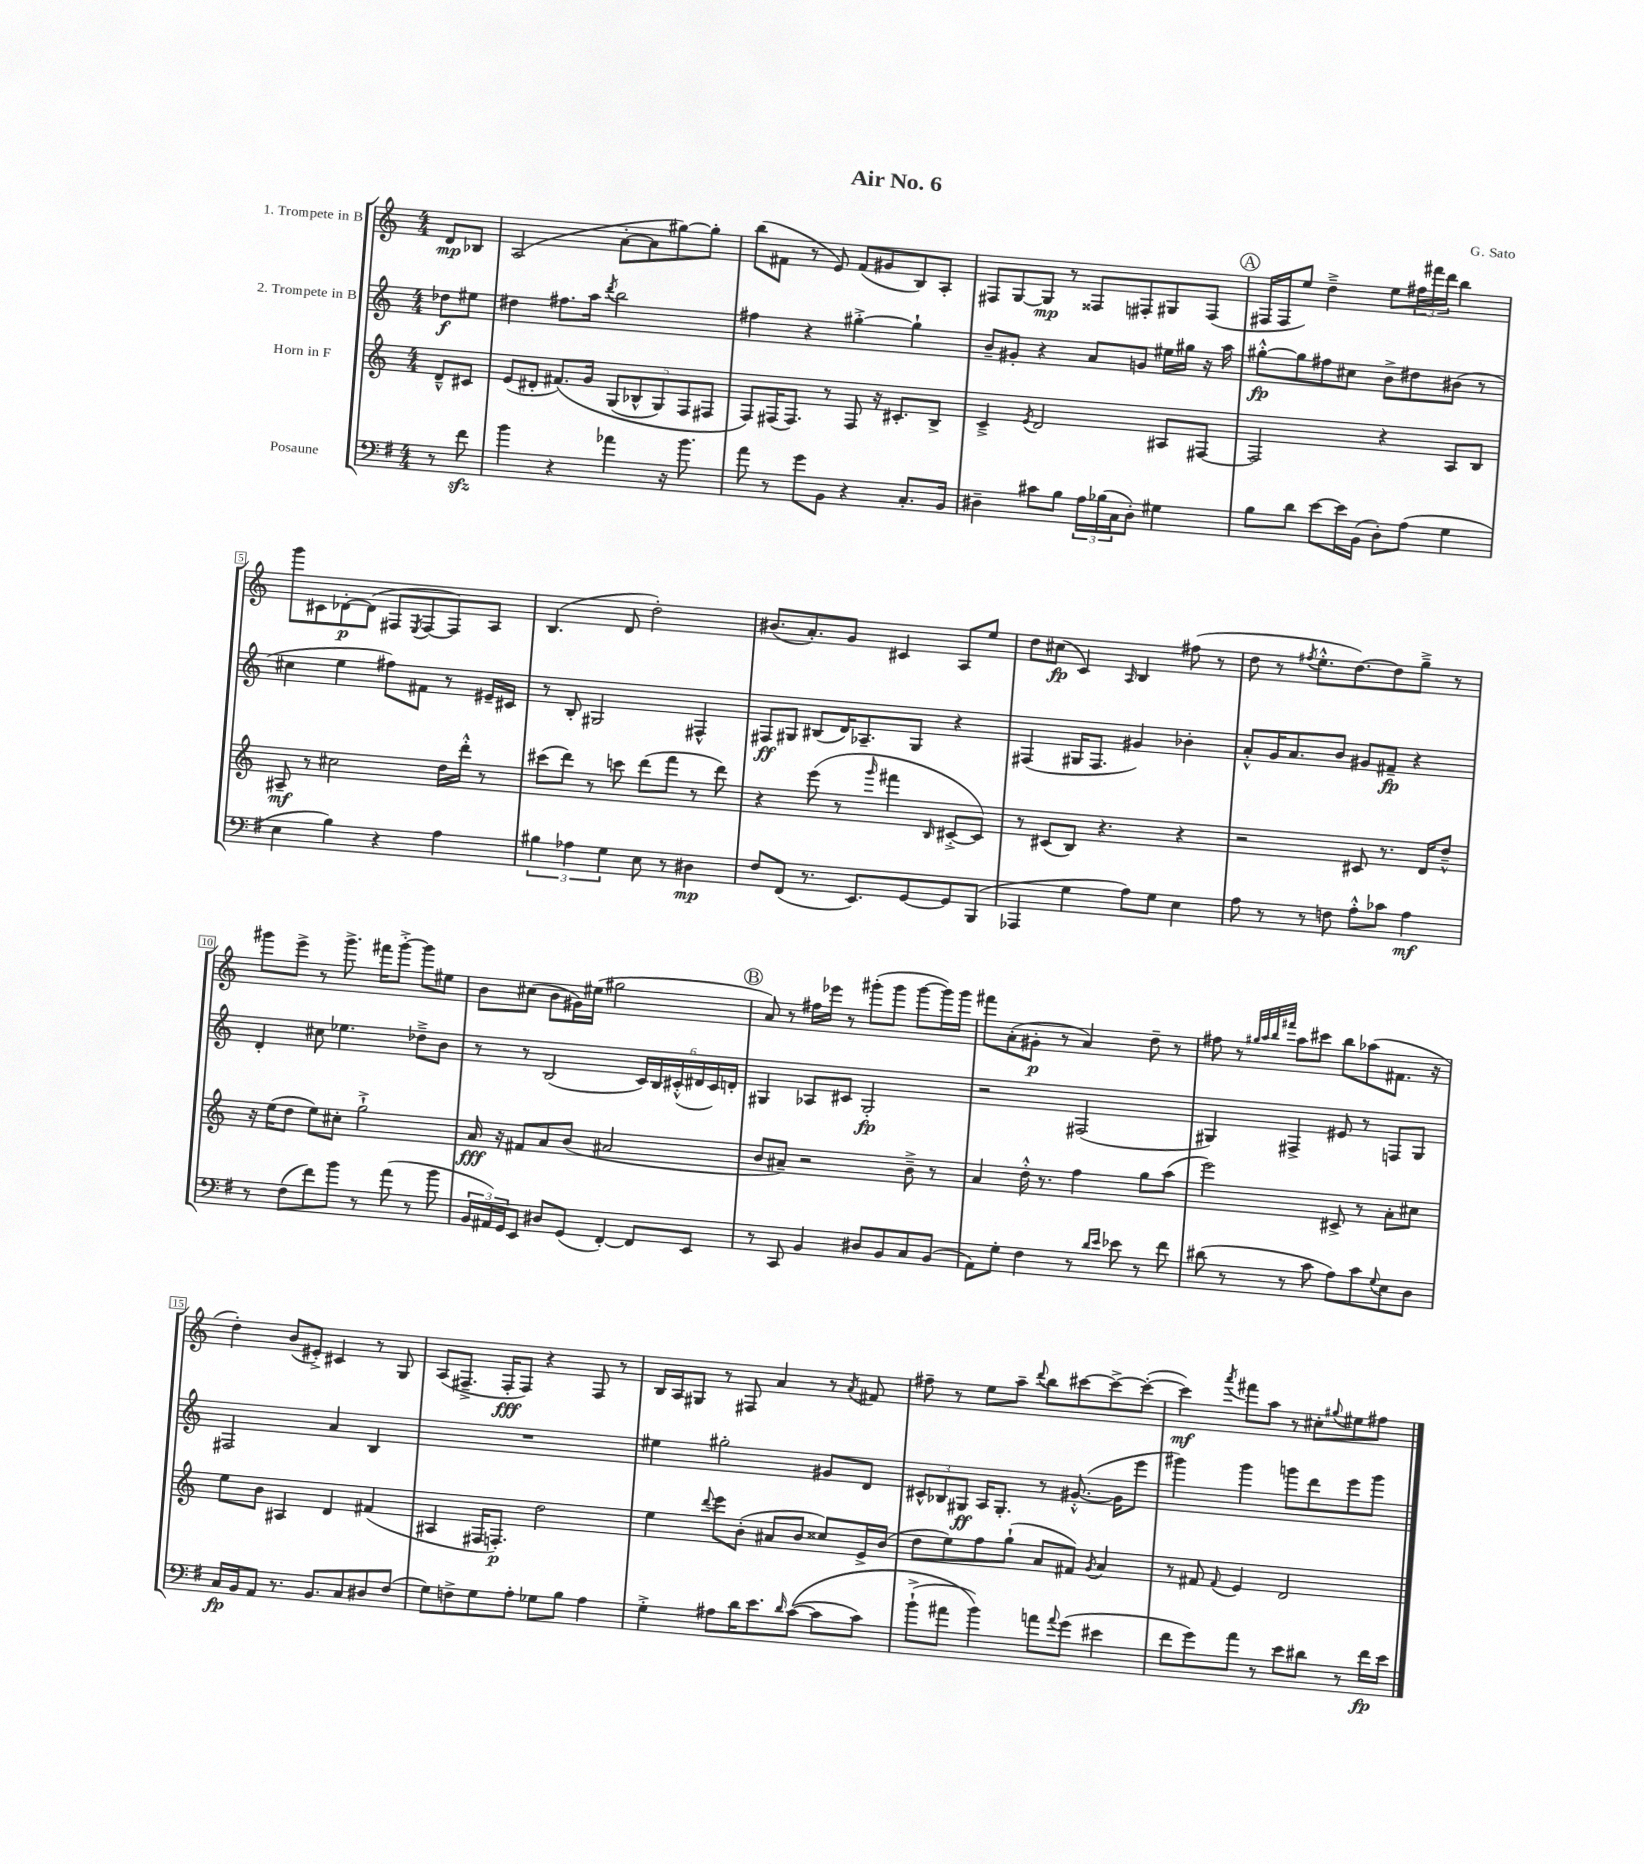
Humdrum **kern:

**kern	**kern	**kern	**kern
*staff4	*staff3	*staff2	*staff1
*clefF4	*clefG2	*clefG2	*clefG2
*k[f#]	*k[]	*k[]	*k[]
*M4/4	*M4/4	*M4/4	*M4/4
8r	8d~^^	8dd-	8d
8f#	8c#	8ee#	8B-
=	=	=	=
4b	(8e	4dd#	(2A
.	8d#'	.	.
4r	&(8.f#)	8.ff#	.
.	16g	16aa	.
.	.	8qddd	.
4a-	(10G	2bb	[8a'
.	10B-^^	.	.
.	.	.	8a]
.	10G)	.	.
16r	.	.	[8gg#)
.	10F	.	.
8.b	.	.	.
.	.	.	8gg#']
.	10F#	.	.
=	=	=	=
8a	8F&)	4ff#	(8bb
8r	(16F#	.	8f#
.	8.F#)	.	.
8g	.	4r	8r
8BB	8r	.	8e)
4r	8F#	[4gg#'^	(8f#
.	16r	.	8g#
.	8.c#'	.	.
8.C'	.	4gg#`]	8B)
.	8B^	.	8A'
16BB	.	.	.
=	=	=	=
4D#~	4c~^	8b~	8F#
.	.	8g#'	[8G
.	8qe	.	.
8c#	2d	4r	8G]
8B	.	.	8r
24A	.	8a	8F##
(24B-	.	.	.
24C	.	.	.
8D#')	.	8g	8F#'
4G#	8A#	16ee#	8G#
.	.	16gg#	.
.	[8F#	16r	(8F#
.	.	16aa	.
=	=	=	=
8B	2F#]	[8gg#'^^	16F#
.	.	.	16F#
8d	.	8gg#]	8ee)
[8e	.	8ff#	4dd~^
16e]	.	8cc#	.
(16BB	.	.	.
8D')	4r	8b^	8ee
(8A	.	8dd#	24ff#
.	.	.	24fff#
.	.	.	24ddd
4G	8A	(8b#	4bb
.	8B	8r	.
=	=	=	=
4E	8A#~	4cc#	8ggg
.	8r	.	8c#
4B)	2cc#	4ee	[8d-'
.	.	.	(8d-]
4r	.	8ff#)	8F#
.	.	.	8qE
.	.	8f#	[8F#
4A	16dd	8r	8F#])
.	16ddd'^^	.	.
.	8r	16e#~	8A
.	.	16c#	.
=	=	=	=
6B#	(8ccc#	8r	(4.B
.	8ddd)	8B'	.
6A-	.	.	.
.	8r	2G#	.
6G	.	.	.
.	8ccc	.	8d
8E	(8ddd	.	2dd')
8r	8fff	.	.
4D#	8r	4F#^^	.
.	8ddd)	.	.
=	=	=	=
8F#	4r	8F#	(8.b#
(8FF#	.	8G#	.
.	.	.	8.a')
8.r	(8eee	(8B#	.
.	8r	16d)	8g
8.EE)	.	8.A-~	.
.	16qqggg	.	.
.	4fff#	.	4c#
[8GG	.	8G#	.
.	16qqB	.	.
8GG]	[8c#'^	4r	8A
(8BBB	8c#])	.	8ee
=	=	=	=
4AAA-	8r	(4F#	8dd
.	(8c#	.	(8cc#
4G	8B)	16G#	4c)
.	.	8.F#	.
.	4.r	.	.
.	.	.	16qqA
8A)	.	4g#)	4B
8G	.	.	.
4E	4r	4b-'	(8ff#
.	.	.	8r
=	=	=	=
8A	2r	8a'^^	8dd
8r	.	16g	8r
.	.	8.a	.
.	.	.	8qff#
8r	.	.	8.ee'^^
8F	.	8b	.
.	.	.	[8.dd)
8A'^^	8c#	8g#	.
8c-	8.r	8f#~	8dd]
4A	.	4r	8gg~^
.	16d	.	.
.	8dd~^^	.	8r
=	=	=	=
8r	16r	4d'	8ggg#
.	(16ee	.	.
(8F#	8dd	.	8eee^
8f#)	8ee)	8cc#	8r
8b	8cc#'	4.ee-	8.ggg#^
8r	2gg`^	.	.
.	.	.	16fff#
(8a	.	.	[8ggg#'^
8r	.	8dd-~^	8ggg#]
8b	.	8b	8ee#
=	=	=	=
24BB	16a	8r	8b
24AA#)	.	.	.
.	16r	.	.
24GG	.	.	.
8EE	8f#	8r	(8cc#
8D#	8a	(2B	8b
(8GG	(8b	.	16g#)
.	.	.	(16ee#
[4FF#')	2a#	.	2gg#
8FF#]	.	24c)	.
.	.	24B	.
.	.	(24c#'^^	.
8EE	.	24d#	.
.	.	24c#)	.
.	.	24d'	.
=	=	=	=
8r	8b	4G#	8a)
8CC	8a#~)	.	8r
4BB	2r	8A-	16ff#
.	.	.	16eee-
.	.	8c#	8r
8D#	.	2G#'	(8ggg#'
8BB	.	.	8ggg#
8C	8b~^	.	[8ggg#
(8BB	8r	.	16ggg#])
.	.	.	16ggg#
=	=	=	=
8AA)	4a	2r	8fff#
8G'	.	.	(8a'
4F#	16dd'^^	.	8g#'
.	8.r	.	.
.	.	.	8r
8r	4ff	(2F#	4a)
16qqd	.	.	.
16qqe	.	.	.
8e-	.	.	.
8r	8gg	.	8dd~
8f#	(8aa	.	8r
=	=	=	=
(8d#	2eee)	4G#)	8ff#
8r	.	.	8r
.	.	.	32qqgg#
.	.	.	32qqaa
.	.	.	32qqbb
.	.	.	32qqfff#
8r	.	4F#^	8aa
8c	.	.	8ccc#
8A)	8c#^	8e#	8bb
8c	8r	8r	(8aa-
8qqG	.	.	.
8E	8a'	8F	8.f#
8D	8cc#	8G#	.
.	.	.	16r
=	=	=	=
16C	8ee	2F#	4dd')
16BB	.	.	.
8AA	8b	.	.
8.r	4A#	.	(8b
.	.	.	8e#'^)
8.BB	.	.	.
.	4d	4a	4c#
8C	.	.	.
8D#	(4f#	4B	8r
(8F#	.	.	8G
=	=	=	=
8G)	4A#	1r	(8A
8F^	.	.	8.F#~^
8G	16F#	.	.
.	8.F')	.	16F#'
8A'	.	.	8F#)
8G-	2dd	.	4r
8B	.	.	.
4A	.	.	8F#
.	.	.	8r
=	=	=	=
4G'^	4ee	4ee#	16B
.	.	.	16A
.	.	.	8G#
.	8qqddd	.	.
8A#	8eee	2gg#'	8r
16d	(8b'	.	8F#
8.e	.	.	.
.	8a#	.	4a
16qqd	.	.	.
&(([8c	8b	.	.
8c]	8cc##)	8g#	8r
.	.	.	8qa
8c)	16e^	8d	8f#
.	(16b	.	.
=	=	=	=
(8b`^	8dd	12c#^^	8ff#~
.	.	12B-	.
8a#	8ee)	.	8r
.	.	12G#	.
4b)&)	8ff	16A	8ee
.	.	8.G#'	.
.	(8gg`	.	8aa~
.	.	.	8qqddd
8a	8a	8r	8bb
8qqa	.	.	.
(8g	8f#)	([8.g#'^^	[8ccc#
.	8qg	.	.
4e#	4a	.	8ccc#^_
.	.	16g#]	.
.	.	8eee	(8ccc#'_
=	=	=	=
8f#	8r	4ggg#)	4ccc#])
8g)	8f#	.	.
.	8qqf#	.	8qaaa
8a	4e	4ggg#	8fff#
8r	.	.	8aa
8e	2d	8ggg	8r
8d#	.	8ddd	8cc#'
.	.	.	8qqgg#
8r	.	8eee	8ee#
16f#	.	8ggg	8ff#
16e	.	.	.
==	==	==	==
*-	*-	*-	*-
